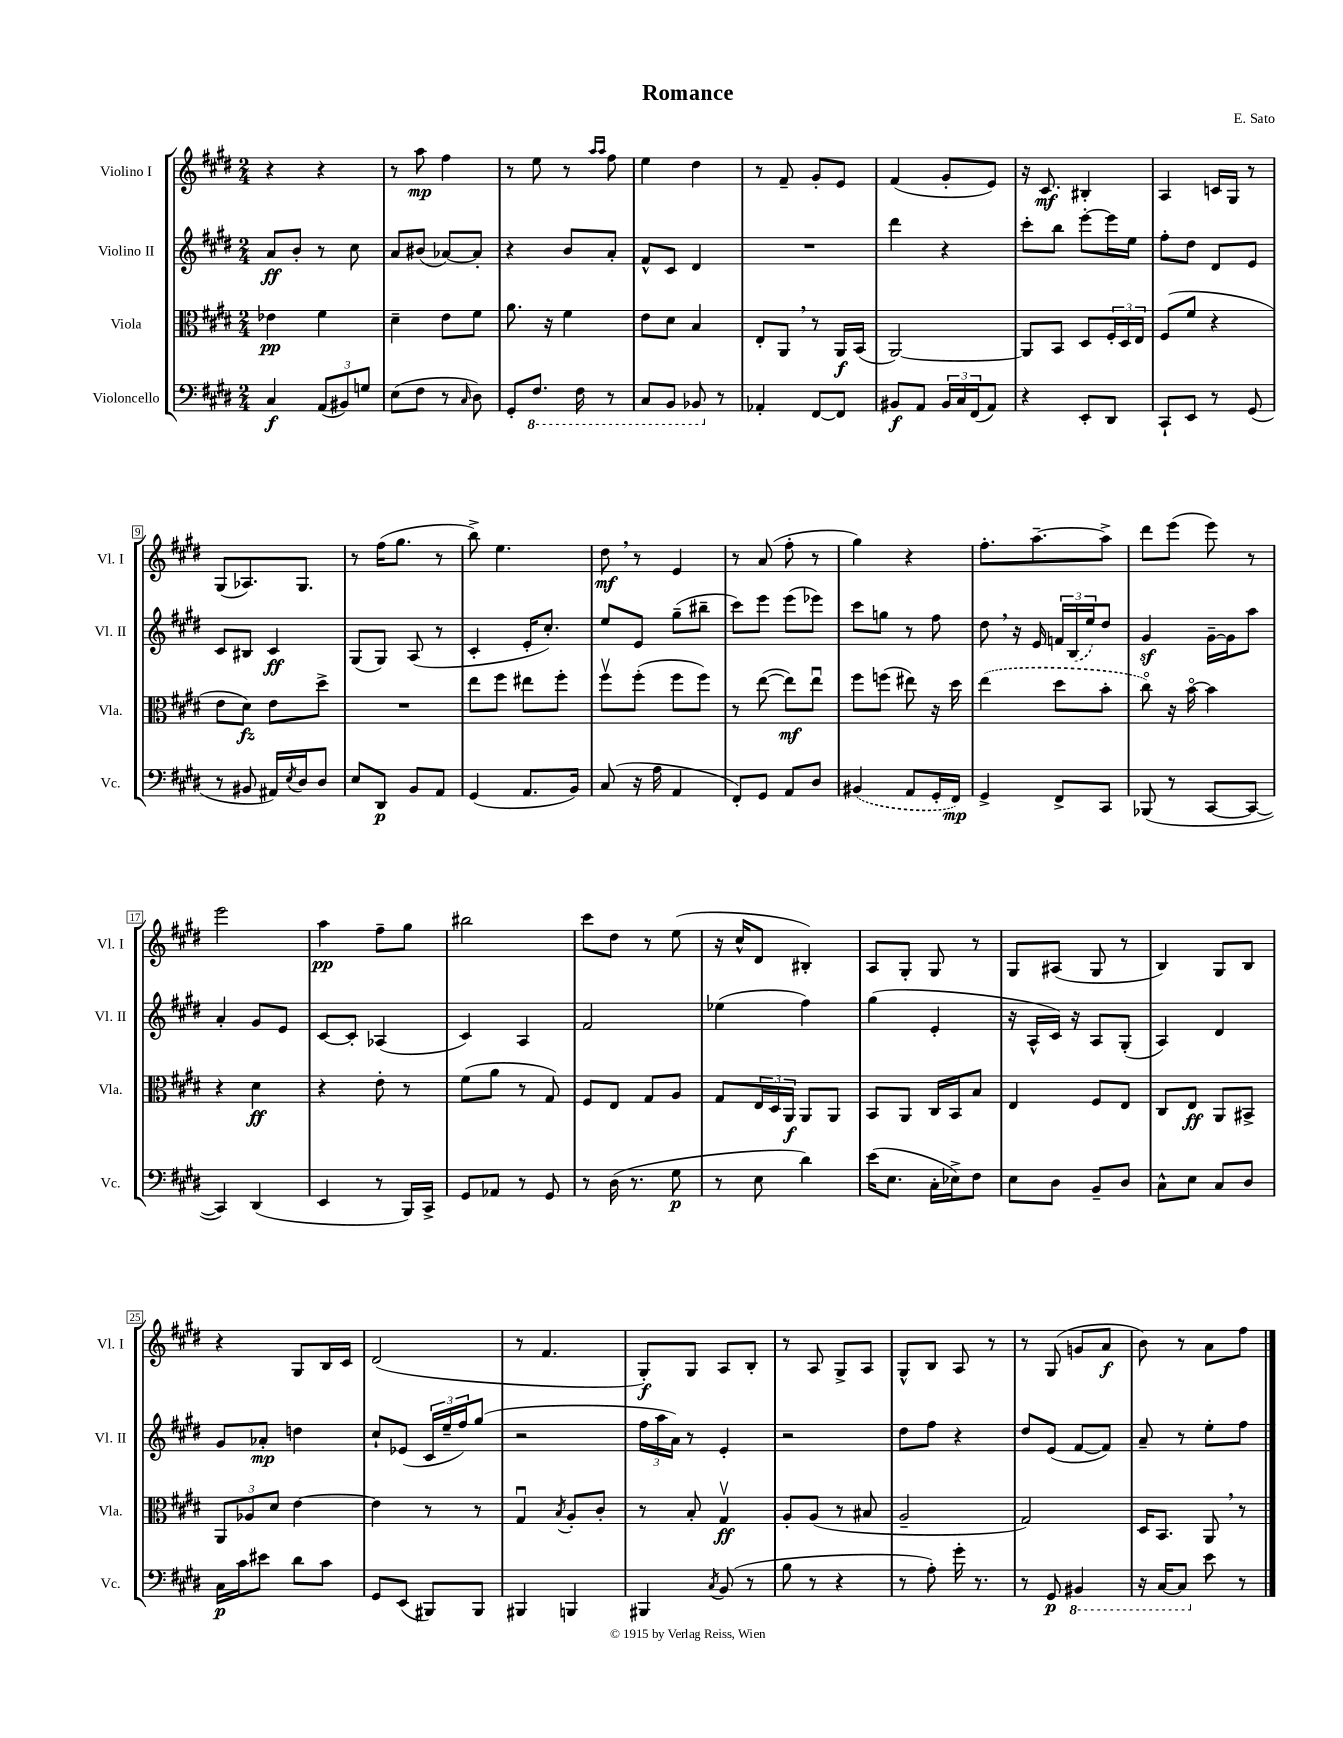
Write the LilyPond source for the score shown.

\header { title = "Romance" composer = "E. Sato" }
<<
\new StaffGroup <<
\new Staff = "s0" \with { instrumentName = "Violino I" shortInstrumentName = "Vl. I" } {
    \clef treble \key e \major \numericTimeSignature \time 2/4
    r4 r4 |
    r8 a''8\mp fis''4 |
    r8 e''8 r8 \grace { a''16 a''16 } fis''8 |
    e''4 dis''4 |
    r8 fis'8-- gis'8-. e'8 |
    fis'4( gis'8-. e'8) |
    r16 cis'8.\mf bis4-. |
    a4 c'16 gis16 r8 |
    gis8( aes8.) gis8. |
    r8 fis''16( gis''8. r8 |
    b''8->) e''4. |
    dis''8\mf \breathe r8 e'4 |
    r8 a'8( fis''8-. r8 |
    gis''4) r4 |
    fis''8.-. a''8.~-- a''8-> |
    dis'''8 e'''8( e'''8) r8 |
    e'''2 |
    a''4\pp fis''8-- gis''8 |
    bis''2 |
    cis'''8 dis''8 r8 e''8( |
    r16 cis''16-^ dis'8 bis4-.) |
    a8 gis8-. gis8 r8 |
    gis8 ais8( gis8 r8 |
    b4) gis8 b8 |
    r4 gis8 b16 cis'16 |
    dis'2( |
    r8 fis'4. |
    gis8-.\f) gis8 a8 b8-. |
    r8 a8 gis8-> a8 |
    gis8-^ b8 a8 r8 |
    r8 gis8( g'8 a'8\f |
    b'8) r8 a'8 fis''8 \bar "|." |
}
\new Staff = "s1" \with { instrumentName = "Violino II" shortInstrumentName = "Vl. II" } {
    \clef treble \key e \major \numericTimeSignature \time 2/4
    a'8\ff b'8-. r8 cis''8 |
    a'8 bis'8( aes'8~) aes'8-. |
    r4 b'8 a'8-. |
    fis'8-^ cis'8 dis'4 |
    R2 |
    dis'''4 r4 |
    cis'''8-. b''8 e'''8~-. e'''16 e''16 |
    fis''8-. dis''8 dis'8 e'8 |
    cis'8 bis8 cis'4\ff |
    gis8( gis8) a8( r8 |
    cis'4-. e'16-. cis''8.-.) |
    e''8 e'8 gis''8--( bis''8-- |
    cis'''8) e'''8 e'''8( ees'''8) |
    cis'''8 g''8 r8 fis''8 |
    dis''8 \breathe r16 e'16 \tuplet 3/2 { f'16 \once \slurDashed b16( e''16) } dis''8 |
    gis'4\sf gis'16~-- gis'16 a''8 |
    a'4-. gis'8 e'8 |
    cis'8~ cis'8-. aes4( |
    cis'4) a4 |
    fis'2 |
    ees''4( fis''4) |
    gis''4( e'4-. |
    r16 a16-^ cis'16) r16 a8 gis8-.( |
    a4) dis'4 |
    gis'8 aes'8-.\mp d''4 |
    cis''8-! ees'8( \tuplet 3/2 { cis'16 e''16-- fis''16) } gis''8( |
    r2 |
    \tuplet 3/2 { fis''16 a''16 a'16) } r8 e'4-. |
    r2 |
    dis''8 fis''8 r4 |
    dis''8 e'8( fis'8~ fis'8) |
    a'8-- r8 e''8-. fis''8 \bar "|." |
}
\new Staff = "s2" \with { instrumentName = "Viola" shortInstrumentName = "Vla." } {
    \clef alto \key e \major \numericTimeSignature \time 2/4
    ees'4\pp fis'4 |
    dis'4-- e'8 fis'8 |
    a'8. r16 fis'4 |
    e'8 dis'8 b4 |
    e8-. a,8 \breathe r8 a,16\f b,16( |
    a,2~) |
    a,8 b,8 dis8 \tuplet 3/2 { fis16-. dis16 e16 } |
    fis8( fis'8 r4 |
    e'8 dis'8\fz) e'8 dis''8-> |
    R2 |
    e''8 fis''8 eis''8 fis''8-. |
    fis''8\upbow fis''8-.( fis''8 fis''8) |
    r8 e''8~( e''8\mf) e''8\downbow |
    fis''8 f''8( eis''8) r16 dis''16 |
    \once \slurDashed e''4( dis''8 b'8-. |
    cis''8\flageolet) r16 b'16~\flageolet b'4 |
    r4 dis'4\ff |
    r4 e'8-. r8 |
    fis'8( a'8 r8 gis8) |
    fis8 e8 gis8 a8 |
    gis8 \tuplet 3/2 { e16 dis16 a,16\f } a,8 a,8 |
    b,8 a,8 cis16 b,16 b8 |
    e4 fis8 e8 |
    cis8 e8\ff a,8 bis,8-> |
    \tuplet 3/2 { a,8 aes8 dis'8 } e'4~ |
    e'4 r8 r8 |
    gis4\downbow \acciaccatura { b8 } a8-. cis'8-. |
    r8 b8-. gis4\upbow\ff |
    a8-. a8( r8 bis8 |
    a2-- |
    gis2) |
    dis16 b,8. a,8 \breathe r8 \bar "|." |
}
\new Staff = "s3" \with { instrumentName = "Violoncello" shortInstrumentName = "Vc." } {
    \clef bass \key e \major \numericTimeSignature \time 2/4
    cis4\f \tuplet 3/2 { a,8( bis,8) g8 } |
    e8( fis8 r8 \grace { cis16 } dis8) |
    gis,8-. \ottava #-1 fis,8. fis,16 r8 |
    cis,8 b,,8 bes,,8 \ottava #0 r8 |
    aes,4-. fis,8~ fis,8 |
    bis,8\f a,8 \tuplet 3/2 { bis,16 cis16 fis,16( } a,8) |
    r4 e,8-. dis,8 |
    cis,8-! e,8 r8 gis,8( |
    r8 bis,8 ais,16) \acciaccatura { e8 } dis16 dis8 |
    e8 dis,8\p b,8 a,8 |
    gis,4( a,8. b,16) |
    cis8( r16 a16 a,4 |
    fis,8-.) gis,8 a,8 dis8 |
    \once \slurDashed bis,4( a,8 gis,16-. fis,16\mp) |
    gis,4-> fis,8-> cis,8 |
    bes,,8( r8 cis,8~ cis,8~ |
    cis,4) dis,4( |
    e,4 r8 b,,16) cis,16-> |
    gis,8 aes,8 r8 gis,8 |
    r8 dis16( r8. gis8\p |
    r8 e8 dis'4) |
    e'16( e8. cis16-. ees16->) fis8 |
    e8 dis8 b,8-- dis8 |
    cis8-^ e8 cis8 dis8 |
    cis16\p cis'16 eis'8 dis'8 cis'8 |
    gis,8 e,8( bis,,8) bis,,8 |
    bis,,4 b,,4 |
    bis,,4 \acciaccatura { cis8 } b,8( r8 |
    b8 r8 r4 |
    r8 a8-.) gis'16-. r8. |
    r8 gis,8\p \ottava #-1 bis,,4 |
    r16 cis,16~ cis,8 \ottava #0 e'8 r8 \bar "|." |
}
>>
>>
\layout { \context { \Score \override BarNumber.stencil = #(make-stencil-boxer 0.1 0.3 ly:text-interface::print) } }
